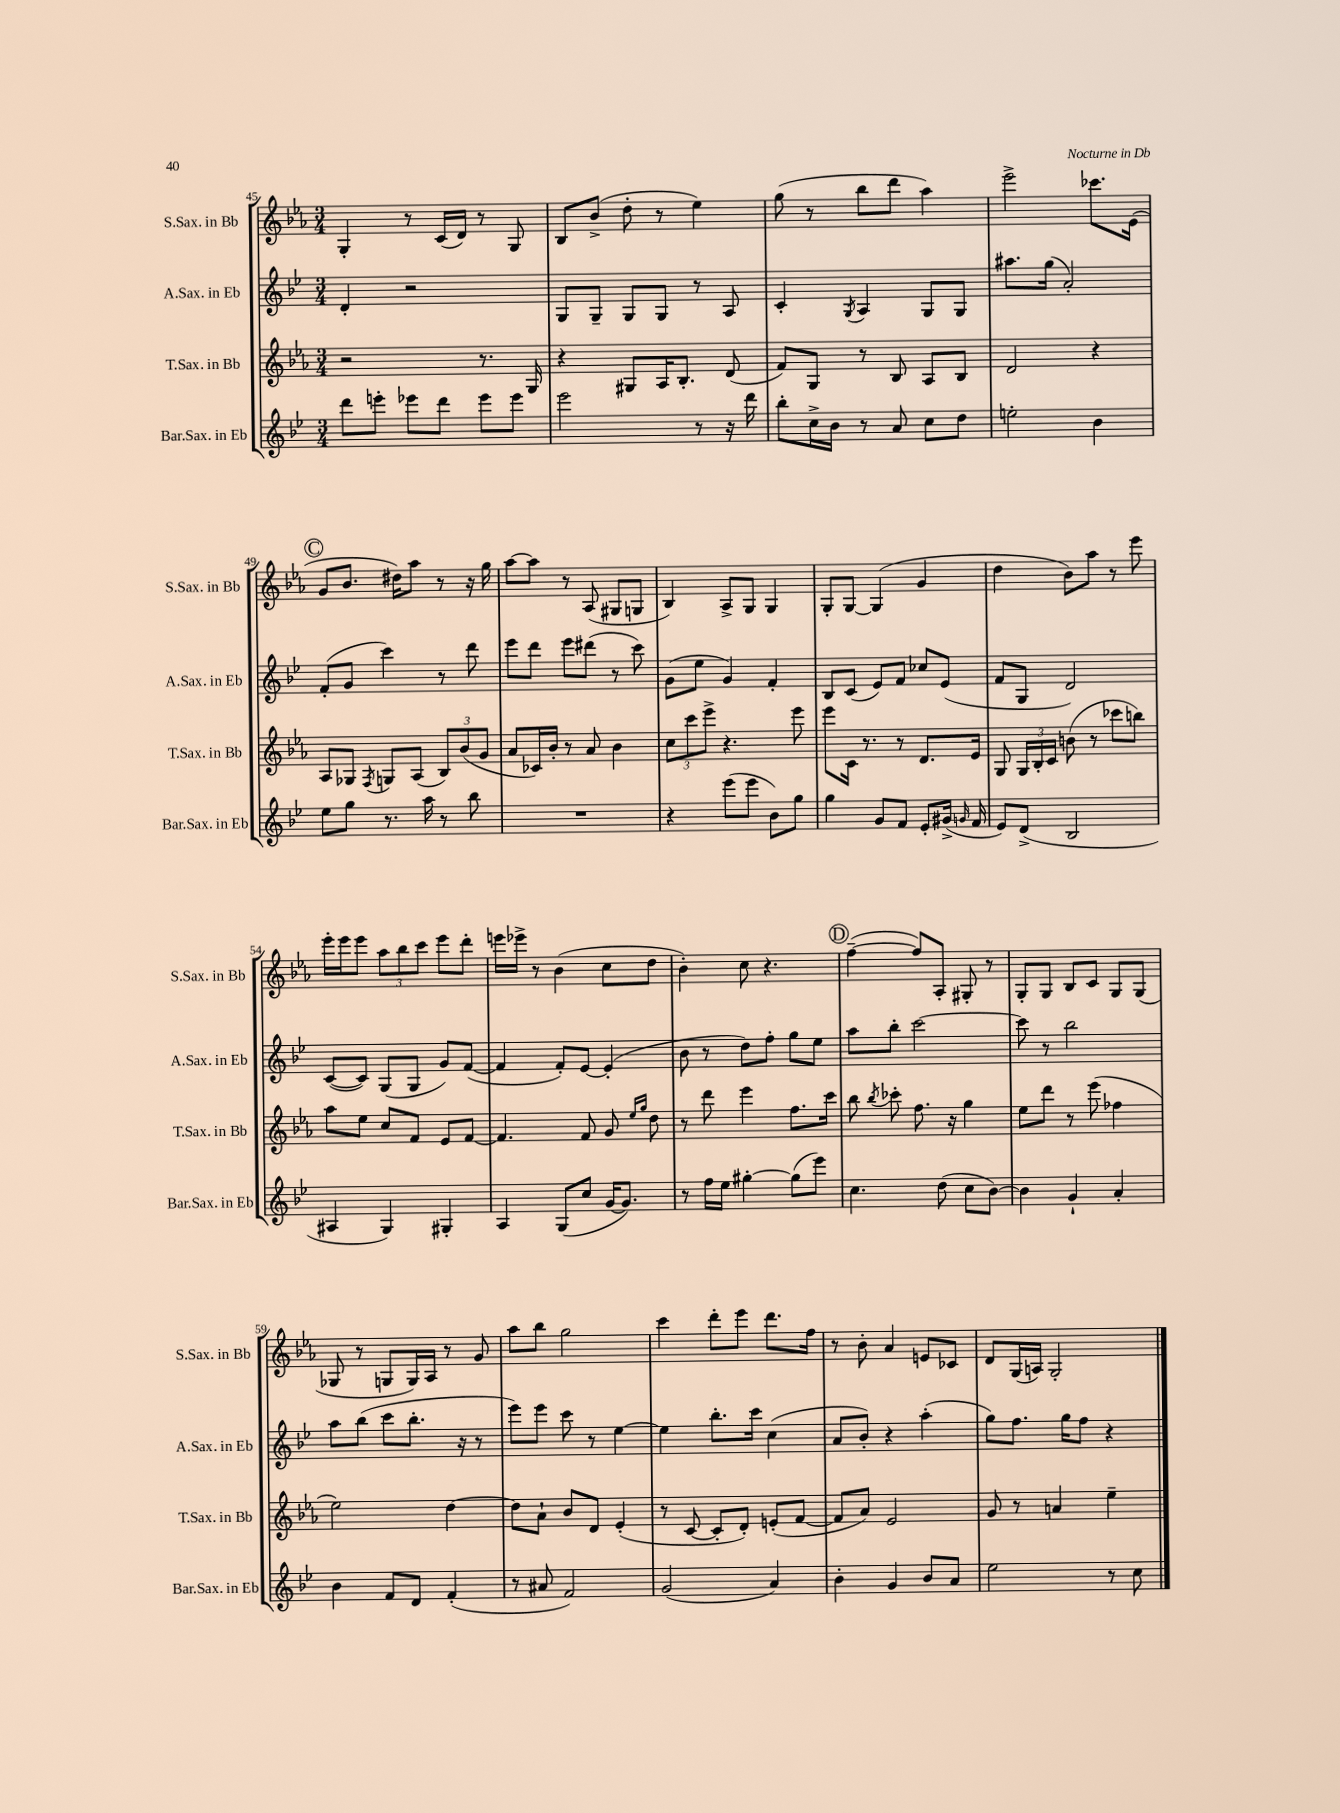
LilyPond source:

<<
\new StaffGroup <<
\new Staff = "s0" \with { instrumentName = "S.Sax. in Bb" shortInstrumentName = "S.Sax. in Bb" } {
    \clef treble \key ees \major \numericTimeSignature \time 3/4
    \autoBeamOff g4-. r8 c'16[( d'16]) r8 g8 |
    bes8[ bes'8]->( d''8-. r8 ees''4) |
    g''8( r8 bes''8[ d'''8] aes''4) |
    ees'''2-> ces'''8.[ ees'16]( |
    \mark \markup { \circle "C" } g'8[ bes'8.] dis''16[) aes''8] r8 r16 g''16 |
    aes''8[~ aes''8] r8 aes8( gis8[ g8] |
    bes4) aes8[-> g8] g4 |
    g8[-. g8]~ g4( g'4 |
    d''4 bes'8[) aes''8] r8 ees'''8 |
    ees'''16[-. ees'''16 ees'''8] \tuplet 3/2 { aes''8[ bes''8 c'''8] } ees'''8[ d'''8]-. |
    e'''16[ ees'''16]-> r8 bes'4( c''8[ d''8] |
    bes'4-.) c''8 r4. |
    \mark \markup { \circle "D" } f''4~--( f''8[) aes8]-. gis8-. r8 |
    g8[-. g8] bes8[ c'8] g8[ g8]( |
    ges8 r8 g8[ g16) aes16] r8 g'8 |
    aes''8[ bes''8] g''2 |
    c'''4 d'''8[-. ees'''8] d'''8.[ f''16] |
    r8 bes'8-. aes'4 e'8[ ces'8] |
    d'8[ g16( a16]) g2-. \bar "|." |
}
\new Staff = "s1" \with { instrumentName = "A.Sax. in Eb" shortInstrumentName = "A.Sax. in Eb" } {
    \clef treble \key bes \major \numericTimeSignature \time 3/4
    \autoBeamOff d'4-. r2 |
    g8[ g8]-- g8[ g8] r8 a8 |
    c'4-. \acciaccatura { g8 } a4 g8[ g8] |
    ais''8.[ g''16]( a'2-.) |
    \mark \markup { \circle "C" } f'8[-.( g'8] c'''4) r8 d'''8 |
    ees'''8[ d'''8] ees'''8[ dis'''8]( r8 c'''8) |
    g'8[( ees''8] g'4) f'4-. |
    bes8[ c'8]( ees'8[) f'8] ces''8[ ees'8]( |
    f'8[ g8] d'2) |
    c'8[~( c'8]) g8[( g8] g'8[) f'8]~( |
    f'4 f'8[-.) ees'8]~ ees'4-.( |
    bes'8 r8 d''8[) f''8]-. g''8[ ees''8] |
    \mark \markup { \circle "D" } a''8[ bes''8]-. c'''2~ |
    c'''8 r8 bes''2 |
    a''8[ bes''8]( c'''8[ bes''8.]-. r16 r8 |
    ees'''8[) ees'''8] c'''8 r8 ees''4~ |
    ees''4 bes''8.[-. c'''16] c''4( |
    a'8[ bes'8]-.) r4 a''4-.( |
    g''8[) f''8.] g''16[ f''8] r4 \bar "|." |
}
\new Staff = "s2" \with { instrumentName = "T.Sax. in Bb" shortInstrumentName = "T.Sax. in Bb" } {
    \clef treble \key ees \major \numericTimeSignature \time 3/4
    \autoBeamOff r2 r8. g16 |
    r4 gis8[ aes16 bes8.]-. d'8( |
    f'8[) g8] r8 bes8 aes8[ bes8] |
    d'2 r4 |
    \mark \markup { \circle "C" } aes8[ ges8] \acciaccatura { f8 } g8[ aes8]( \tuplet 3/2 { bes8[) bes'8( g'8] } |
    aes'8[ ces'16) bes'16]-. r8 aes'8 bes'4 |
    \tuplet 3/2 { c''8[ c'''8 ees'''8]-> } r4. ees'''8 |
    ees'''8[ c'16] r8. r8 d'8.[ ees'16] |
    g8 \tuplet 3/2 { g16[ bes16-. c'16] } b'8( r8 ces'''8[ b''8]) |
    aes''8[ ees''8] c''8[ f'8] ees'8[ f'8]~ |
    f'4. f'8 g'8 \grace { ees''16[ g''16] } d''8 |
    r8 d'''8 ees'''4 f''8.[ c'''16] |
    \mark \markup { \circle "D" } bes''8 \acciaccatura { bes''8 } ces'''8-. f''8. r16 g''4 |
    ees''8[ d'''8] r8 ees'''8( fes''4 |
    ees''2) d''4~ |
    d''8[ aes'8]-! bes'8[ d'8] ees'4-.( |
    r8 c'8~ c'8[-. d'8]-.) e'8[-.( f'8]~ |
    f'8[ aes'8]) ees'2 |
    g'8 r8 a'4 ees''4-- \bar "|." |
}
\new Staff = "s3" \with { instrumentName = "Bar.Sax. in Eb" shortInstrumentName = "Bar.Sax. in Eb" } {
    \clef treble \key bes \major \numericTimeSignature \time 3/4
    \autoBeamOff d'''8[ e'''8]-. ees'''8[ d'''8] ees'''8[ ees'''8] |
    ees'''2 r8 r16 d'''16 |
    bes''8[-. c''16-> bes'16] r8 a'8 c''8[ d''8] |
    e''2-. bes'4 |
    \mark \markup { \circle "C" } ees''8[ g''8] r8. a''16 r8 bes''8 |
    R2. |
    r4 ees'''8[( ees'''8] bes'8[) g''8] |
    g''4 g'8[ f'8] ees'8[-. gis'16]->( \grace { g'16 } f'16 |
    ees'8[) d'8]->( bes2 |
    ais4 g4) gis4-. |
    a4 g8[( c''8] g'16[~ g'8.]) |
    r8 f''16[ ees''16] gis''4~-. gis''8[( ees'''8]) |
    \mark \markup { \circle "D" } c''4. d''8( c''8[ bes'8]~) |
    bes'4 g'4-! a'4-. |
    bes'4 f'8[ d'8] f'4-.( |
    r8 ais'8 f'2) |
    g'2( a'4) |
    bes'4-. g'4 bes'8[ a'8] |
    ees''2 r8 c''8 \bar "|." |
}
>>
>>
\layout { \context { \Score currentBarNumber = #45 } }
